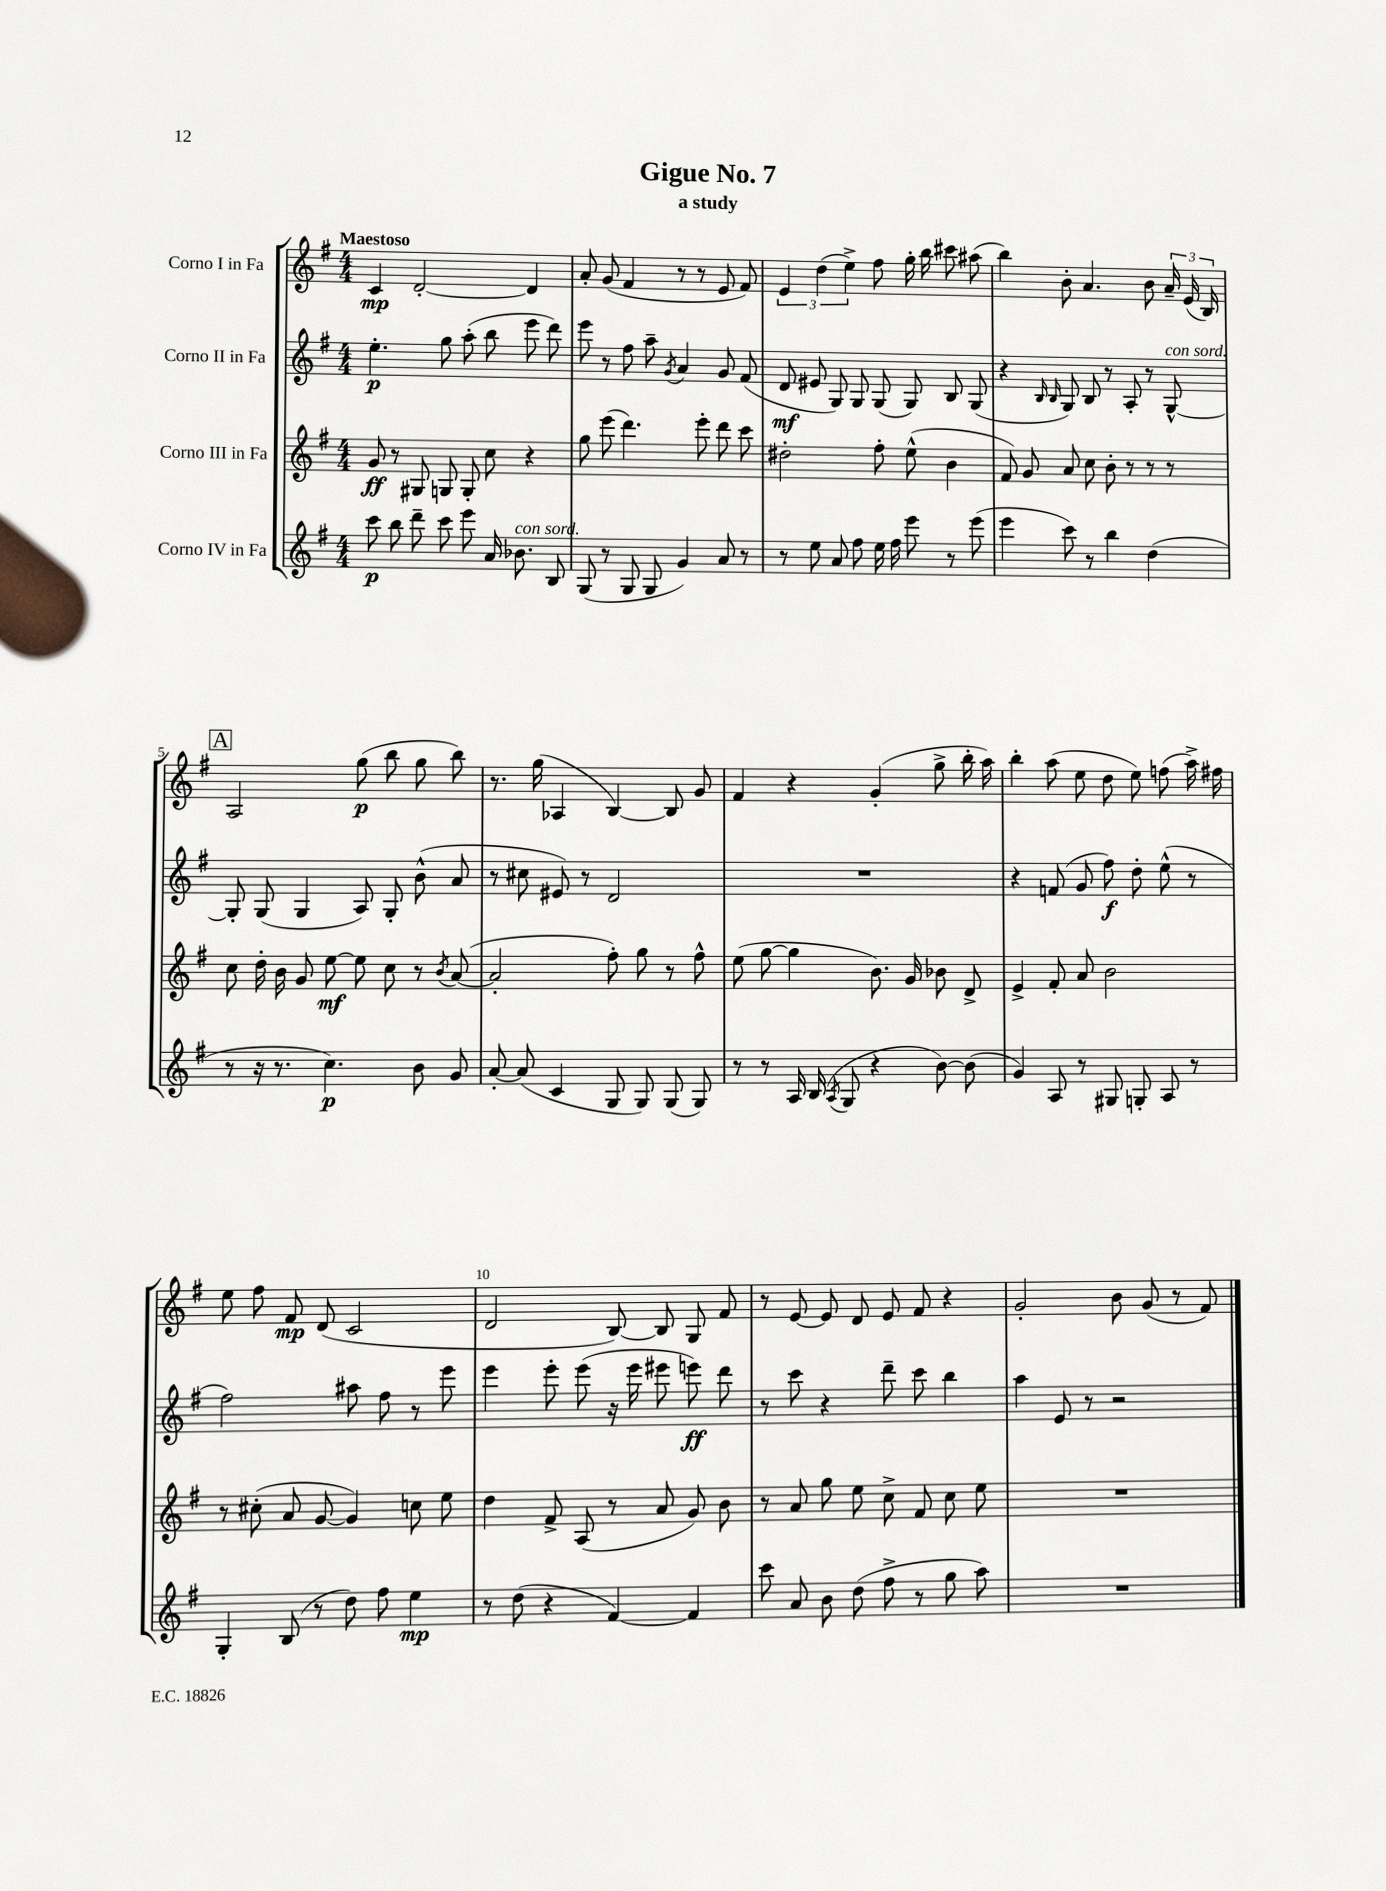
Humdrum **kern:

**kern	**kern	**kern	**kern
*staff4	*staff3	*staff2	*staff1
*clefG2	*clefG2	*clefG2	*clefG2
*k[f#]	*k[f#]	*k[f#]	*k[f#]
*M4/4	*M4/4	*M4/4	*M4/4
8ccc\	8g/	4.ee'\	4c/
8bb\	8r	.	.
8ddd~\	8G#/	.	[2d'/
8ccc\	8G/	8gg\	.
8eee\	8G'/	(8aa'\	.
16a/	8cc\	8bb\	.
8.b-\	.	.	.
.	4r	8eee\	4d/]
8B/	.	8ddd\)	.
=	=	=	=
(8G/	8gg\	8eee\	8a'/
8r	(8eee\	8r	(8g/
8G/	4.ddd\)	8ff#\	4f#/
8G/	.	8aa~\	.
.	.	8qg/	.
4g/)	.	4a/	8r
.	8eee'\	.	8r
8a/	8ddd\	8g/	8e/
8r	8ccc\	(8f#/	8f#/)
=	=	=	=
8r	2dd#'\	8d/	6e/
8ee\	.	8e#/	.
.	.	.	(6dd\
8a/	.	8G/)	.
.	.	.	6ee^\)
8ff#\	.	8G/	.
16ee\	8ff#'\	(8G/	8ff#\
16ff#\	.	.	.
8eee\	(8ee^^\	8G/)	16gg'\
.	.	.	16bb\
8r	4b\	8B/	8ccc#\
(8eee\	.	(8G/	(8aa#\
=	=	=	=
4eee\	8f#/)	4r	4bb\)
.	8g/	.	.
.	.	16qqB/	.
.	.	16qqB/	.
8ccc\)	8a/	8G/)	8b'\
8r	8cc\	8B/	4.a/
4bb\	8b'\	8r	.
.	8r	8A'/	.
(4dd\	8r	8r	8b\
.	8r	[8G^^/	24a~/
.	.	.	(24e/
.	.	.	24B/)
=	=	=	=
8r	8cc\	8G'/]	2A/
16r	16dd'\	(8G/	.
8.r	16b\	.	.
.	8g/	4G/	.
4.cc\)	[8ee\	.	.
.	8ee\]	8A/)	(8gg\
.	8cc\	8G'/	8bb\
8b\	8r	(8b^^\	8gg\
.	8qb/	.	.
8g/	([8a/	8a/	8bb\)
=	=	=	=
[8a'/	2a'/]	8r	8.r
(8a/]	.	8cc#\	.
.	.	.	(16gg\
4c/	.	8e#/)	4A-/
.	.	8r	.
8G/	8ff#'\)	2d/	[4B/)
8G/)	8gg\	.	.
(8G/	8r	.	8B/]
8G/)	8ff#^^\	.	8g/
=	=	=	=
8r	(8ee\	1r	4f#/
8r	[8gg\	.	.
16A/	4gg\]	.	4r
(16B/	.	.	.
8qA/	.	.	.
8G/	.	.	.
4r	8.b\)	.	(4g'/
.	16g/	.	.
[8b\)	8b-\	.	8gg^\
(8b\]	8d^/	.	16bb'\
.	.	.	16aa\)
=	=	=	=
4g/)	4e^/	4r	4bb'\
8A/	8f#'/	(8f/	(8aa\
8r	8a/	8g/	8ee\
8G#/	2b\	8ff#\)	8dd\
8G'/	.	8dd'\	8ee\)
8A/	.	(8ee^^\	(8ff\
8r	.	8r	16aa^\)
.	.	.	16ff#\
=	=	=	=
4G'/	8r	2ff#\)	8ee\
.	(8cc#'\	.	8ff#\
(8B/	8a/	.	8f#/
8r	[8g/	.	(8d/
8dd\)	4g/])	8aa#\	2c/
8ff#\	.	8ff#\	.
4ee\	8cc\	8r	.
.	8ee\	8eee\	.
=	=	=	=
8r	4dd\	4eee\	2d/
(8dd\	.	.	.
4r	8f#^/	8eee'\	.
.	(8A/	(8eee\	.
[4f#/)	8r	16r	[8B/)
.	.	16eee\	.
.	8a/	8eee#\	8B/]
4f#/]	8g/)	8eee\)	8G/
.	8b\	8ddd\	8f#/
=	=	=	=
8ccc\	8r	8r	8r
8a/	8a/	8ccc\	[8e/
8b\	8gg\	4r	8e/]
(8dd\	8ee\	.	8d/
8ff#^\	8cc^\	8ddd~\	8e/
8r	8f#/	8ccc\	8f#/
8gg\	8cc\	4bb\	4r
8aa\)	8ee\	.	.
=	=	=	=
1r	1r	4aa\	2g'/
.	.	8e/	.
.	.	8r	.
.	.	2r	8b\
.	.	.	(8g/
.	.	.	8r
.	.	.	8f#/)
==	==	==	==
*-	*-	*-	*-
